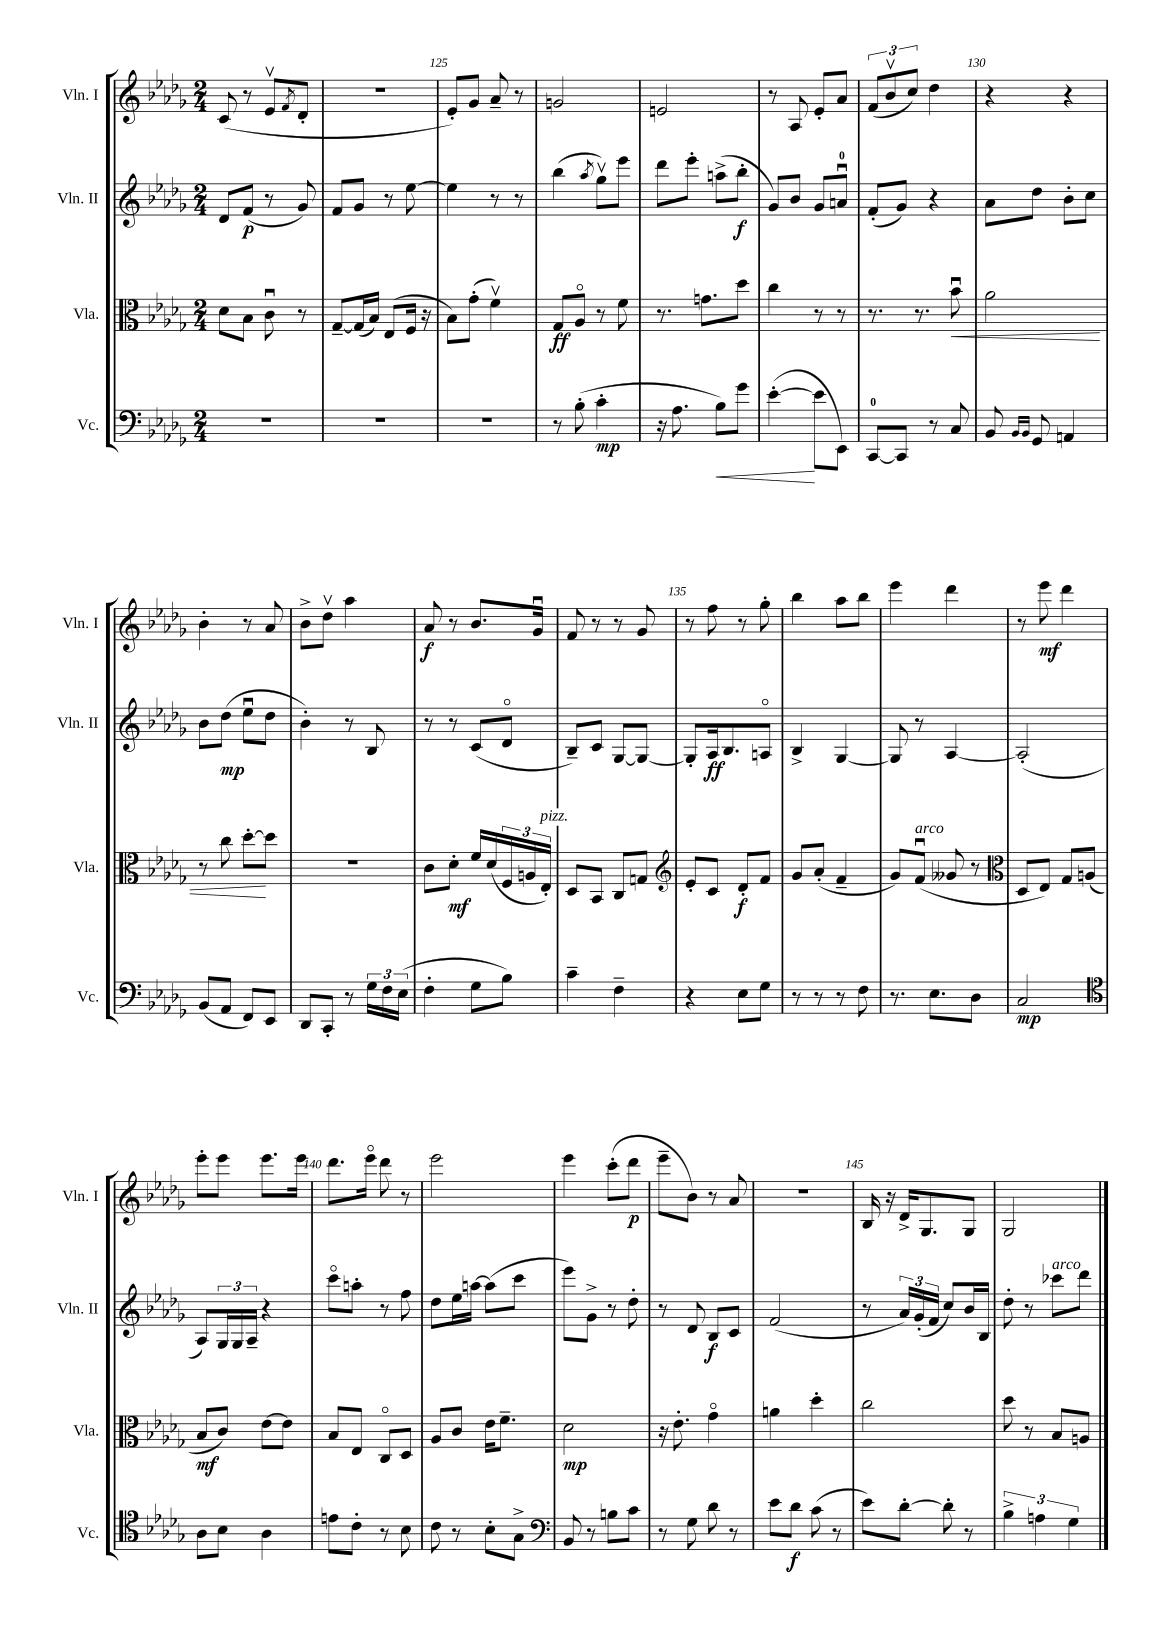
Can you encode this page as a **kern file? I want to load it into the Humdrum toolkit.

**kern	**dynam	**kern	**dynam	**kern	**dynam	**kern	**dynam
*part4	*part4	*part3	*part3	*part2	*part2	*part1	*part1
*staff4	*staff4	*staff3	*staff3	*staff2	*staff2	*staff1	*staff1
*I"Vc.	*	*I"Vla.	*	*I"Vln. II	*	*I"Vln. I	*
*I'Vc.	*	*I'Vla.	*	*I'Vln. II	*	*I'Vln. I	*
*clefF4	*	*clefC3	*	*clefG2	*	*clefG2	*
*k[b-e-a-d-g-]	*	*k[b-e-a-d-g-]	*	*k[b-e-a-d-g-]	*	*k[b-e-a-d-g-]	*
*M2/4	*	*M2/4	*	*M2/4	*	*M2/4	*
=123	=123	=123	=123	=123	=123	=123	=123
2r	.	8d-\L	.	8d-/L	.	(8c/	.
.	.	8B-\J	.	(8f/J	p	8r	.
.	.	8cu\	.	8r	.	8e-v/L	.
.	.	.	.	.	.	8qf/	.
.	.	8r	.	8g-/)	.	8d-'/J	.
=124	=124	=124	=124	=124	=124	=124	=124
2r	.	[8G-~/L	.	8f/L	.	2r	.
.	.	(16G-/L]	.	8g-/J	.	.	.
.	.	16B-/JJ)	.	.	.	.	.
.	.	(8E-/L	.	8r	.	.	.
.	.	16F/Jk	.	[8ee-\	.	.	.
.	.	16r	.	.	.	.	.
=125	=125	=125	=125	=125	=125	=125	=125
2r	.	8B-\L)	.	4ee-\]	.	8e-'/L)	.
.	.	(8g-'\J	.	.	.	8g-/J	.
.	.	4fv\)	.	8r	.	8a-~/	.
.	.	.	.	8r	.	8r	.
=126	=126	=126	=126	=126	=126	=126	=126
8r	.	8G-/L	ff	(4bb-\	.	2gn/	.
(8B-'\	.	8A-/J	.	.	.	.	.
.	.	.	.	8qaa-/	.	.	.
4c'\	mp	8r	.	8gg-v\L)	.	.	.
.	.	8f\	.	8eee-\J	.	.	.
=127	=127	=127	=127	=127	=127	=127	=127
16r	.	8.r	.	8ddd-\L	.	2en/	.
8.A-\	.	.	.	.	.	.	.
.	.	.	.	8eee-'\J	.	.	.
.	.	8.gn\L	.	.	.	.	.
!	!LO:HP:b	!	!	!	!	!	!
8B-\L)	<	.	.	(8aan^\L	.	.	.
8g-\J	.	8dd-\J	.	8bb-'\J	f	.	.
=128	=128	=128	=128	=128	=128	=128	=128
([4e-'\	.	4cc\	.	8g-/L)	.	8r	.
.	.	.	.	8b-/J	.	8A-/	.
8e-\L]	[	8r	.	8g-/L	.	8e-'/L	.
8EE-\J)	.	8r	.	8anu/J	.	8a-/J	.
=129	=129	=129	=129	=129	=129	=129	=129
[8CC/L	.	8.r	.	(8f'/L	.	(12f/L	.
.	.	.	.	.	.	12b-v/	.
8CC/J]	.	.	.	8g-/J)	.	.	.
.	.	.	.	.	.	12cc/J)	.
.	.	8.r	.	.	.	.	.
8r	.	.	.	4r	.	4dd-\	.
!	!	!	!LO:HP:b	!	!	!	!
8C/	.	8b-u\	<	.	.	.	.
=130	=130	=130	=130	=130	=130	=130	=130
8BB-/	.	2a-\	.	8a-\L	.	4r	.
16qqBB-/LL	.	.	.	.	.	.	.
16qqBB-/JJ	.	.	.	.	.	.	.
8GG-/	.	.	.	8dd-\J	.	.	.
4AAn/	.	.	.	8b-'\L	.	4r	.
.	.	.	.	8cc\J	.	.	.
!!LO:LB:g=z
=131	=131	=131	=131	=131	=131	=131	=131
(8BB-/L	.	8r	.	8b-\L	.	4b-'\	.
8AA-/J	.	8cc\	.	(8dd-\J	mp	.	.
8FF/L)	.	[8dd-'\L	.	8ee-u\L	.	8r	.
8EE-/J	.	8dd-\J]	[	8dd-\J	.	8a-/	.
=132	=132	=132	=132	=132	=132	=132	=132
8DD-/L	.	2r	.	4b-'\)	.	8b-^\L	.
8CC'/J	.	.	.	.	.	8dd-v\J	.
8r	.	.	.	8r	.	4aa-\	.
24G-\LL	.	.	.	8B-/	.	.	.
24F\	.	.	.	.	.	.	.
(24E-\JJ	.	.	.	.	.	.	.
=133	=133	=133	=133	=133	=133	=133	=133
4F'\	.	8c\L	.	8r	.	8a-/	f
.	.	8d-'\J	mf	8r	.	8r	.
8G-\L	.	16f/LL	.	(8c/L	.	8.b-/L	.
.	.	(16d-/	.	.	.	.	.
8B-\J)	.	24F/	.	8d-/J	.	.	.
.	.	24An/	.	.	.	.	.
.	.	.	.	.	.	16g-u/Jk	.
!	!	!LO:TX:a:i:t=pizz.	!	!	!	!	!
.	.	24E-'/JJ)	.	.	.	.	.
=134	=134	=134	=134	=134	=134	=134	=134
4c~\	.	8D-/L	.	8B-~/L)	.	8f/	.
.	.	8BB-/J	.	8c/J	.	8r	.
4F~\	.	8C/L	.	[8G-/L	.	8r	.
.	.	8Gn/J	.	8G-/J_	.	8g-/	.
=135	=135	=135	=135	=135	=135	=135	=135
*	*	*clefG2	*	*	*	*	*
4r	.	8e-'/L	.	8G-'/L]	.	8r	.
.	.	8c/J	.	16A-/k	ff	8ff\	.
.	.	.	.	8.B-/	.	.	.
8E-\L	.	8d-'/L	f	.	.	8r	.
8G-\J	.	8f/J	.	8An/J	.	8gg-'\	.
=136	=136	=136	=136	=136	=136	=136	=136
8r	.	8g-/L	.	4B-^/	.	4bb-\	.
8r	.	(8a-'/J	.	.	.	.	.
8r	.	4f~/	.	[4G-/	.	8aa-\L	.
8F\	.	.	.	.	.	8bb-\J	.
=137	=137	=137	=137	=137	=137	=137	=137
8.r	.	8g-/L)	.	8G-/]	.	4eee-\	.
!	!	!LO:TX:a:i:t=arco	!	!	!	!	!
.	.	(8fu/J	.	8r	.	.	.
8.E-\L	.	.	.	.	.	.	.
.	.	8g--X/	.	[4A-/	.	4ddd-\	.
8D-\J	.	8r	.	.	.	.	.
=138	=138	=138	=138	=138	=138	=138	=138
*	*	*clefC3	*	*	*	*	*
2C/	mp	8D-/L	.	(2A-'/]	.	8r	.
.	.	8E-/J)	.	.	.	8eee-\	mf
.	.	8G-/L	.	.	.	4ddd-\	.
.	.	(8An/J	.	.	.	.	.
!!LO:LB:g=z
=139	=139	=139	=139	=139	=139	=139	=139
*clefC4	*	*	*	*	*	*	*
8A-\L	.	8B-/L	mf	8A-/L)	.	8eee-'\L	.
8B-\J	.	8c/J)	.	24G-/L	.	8eee-\J	.
.	.	.	.	24G-/	.	.	.
.	.	.	.	24A-~/JJ	.	.	.
4A-\	.	[8e-\L	.	4r	.	8.eee-\L	.
.	.	8e-\J]	.	.	.	.	.
.	.	.	.	.	.	16eee-\Jk	.
=140	=140	=140	=140	=140	=140	=140	=140
8en\L	.	8B-/L	.	8ccc\L	.	8.ddd-\L	.
8c'\J	.	8E-/J	.	8aan'\J	.	.	.
.	.	.	.	.	.	16eee-\Jk	.
8r	.	8C/L	.	8r	.	8ddd-\	.
8B-\	.	8D-/J	.	8ff\	.	8r	.
=141	=141	=141	=141	=141	=141	=141	=141
8c\	.	8A-/L	.	8dd-\L	.	2eee-\	.
8r	.	8c/J	.	16ee-\L	.	.	.
.	.	.	.	[16aan\JJ	.	.	.
8B-'\L	.	16e-\KL	.	(8aa\L]	.	.	.
.	.	8.f~\J	.	.	.	.	.
8G-^\J	.	.	.	8ccc\J	.	.	.
=142	=142	=142	=142	=142	=142	=142	=142
*clefF4	*	*	*	*	*	*	*
8BB-/	.	2d-\	mp	8eee-\L)	.	4eee-\	.
8r	.	.	.	8g-^\J	.	.	.
8Bn\L	.	.	.	8r	.	(8ccc'\L	.
8c\J	.	.	.	8dd-'\	.	8ddd-\J	p
=143	=143	=143	=143	=143	=143	=143	=143
8r	.	16r	.	8r	.	8eee-~\L	.
.	.	8.e-'\	.	.	.	.	.
8G-\	.	.	.	8d-/	.	8b-\J)	.
8d-\	.	4g-\	.	8B-/L	f	8r	.
8r	.	.	.	8c/J	.	8a-/	.
=144	=144	=144	=144	=144	=144	=144	=144
8e-\L	.	4an\	.	(2f/	.	2r	.
8d-\J	f	.	.	.	.	.	.
(8c\	.	4dd-'\	.	.	.	.	.
8r	.	.	.	.	.	.	.
=145	=145	=145	=145	=145	=145	=145	=145
8e-\L)	.	2cc\	.	8r	.	16B-/	.
.	.	.	.	.	.	16r	.
[8d-'\J	.	.	.	24a-/LL)	.	16d-^/KL	.
.	.	.	.	(24g-'/	.	.	.
.	.	.	.	.	.	8.G-/	.
.	.	.	.	24f/JJ	.	.	.
8d-'\]	.	.	.	8cc/L)	.	.	.
8r	.	.	.	16b-/L	.	8G-/J	.
.	.	.	.	16B-/JJ	.	.	.
=146	=146	=146	=146	=146	=146	=146	=146
6B-^\	.	8dd-\	.	8dd-'\	.	2G-/	.
.	.	8r	.	8r	.	.	.
6An\	.	.	.	.	.	.	.
!	!	!	!	!LO:TX:a:i:t=arco	!	!	!
.	.	8B-/L	.	8ccc-X\L	.	.	.
6G-\	.	.	.	.	.	.	.
.	.	8An/J	.	8ddd-\J	.	.	.
==	==	==	==	==	==	==	==
*-	*-	*-	*-	*-	*-	*-	*-
